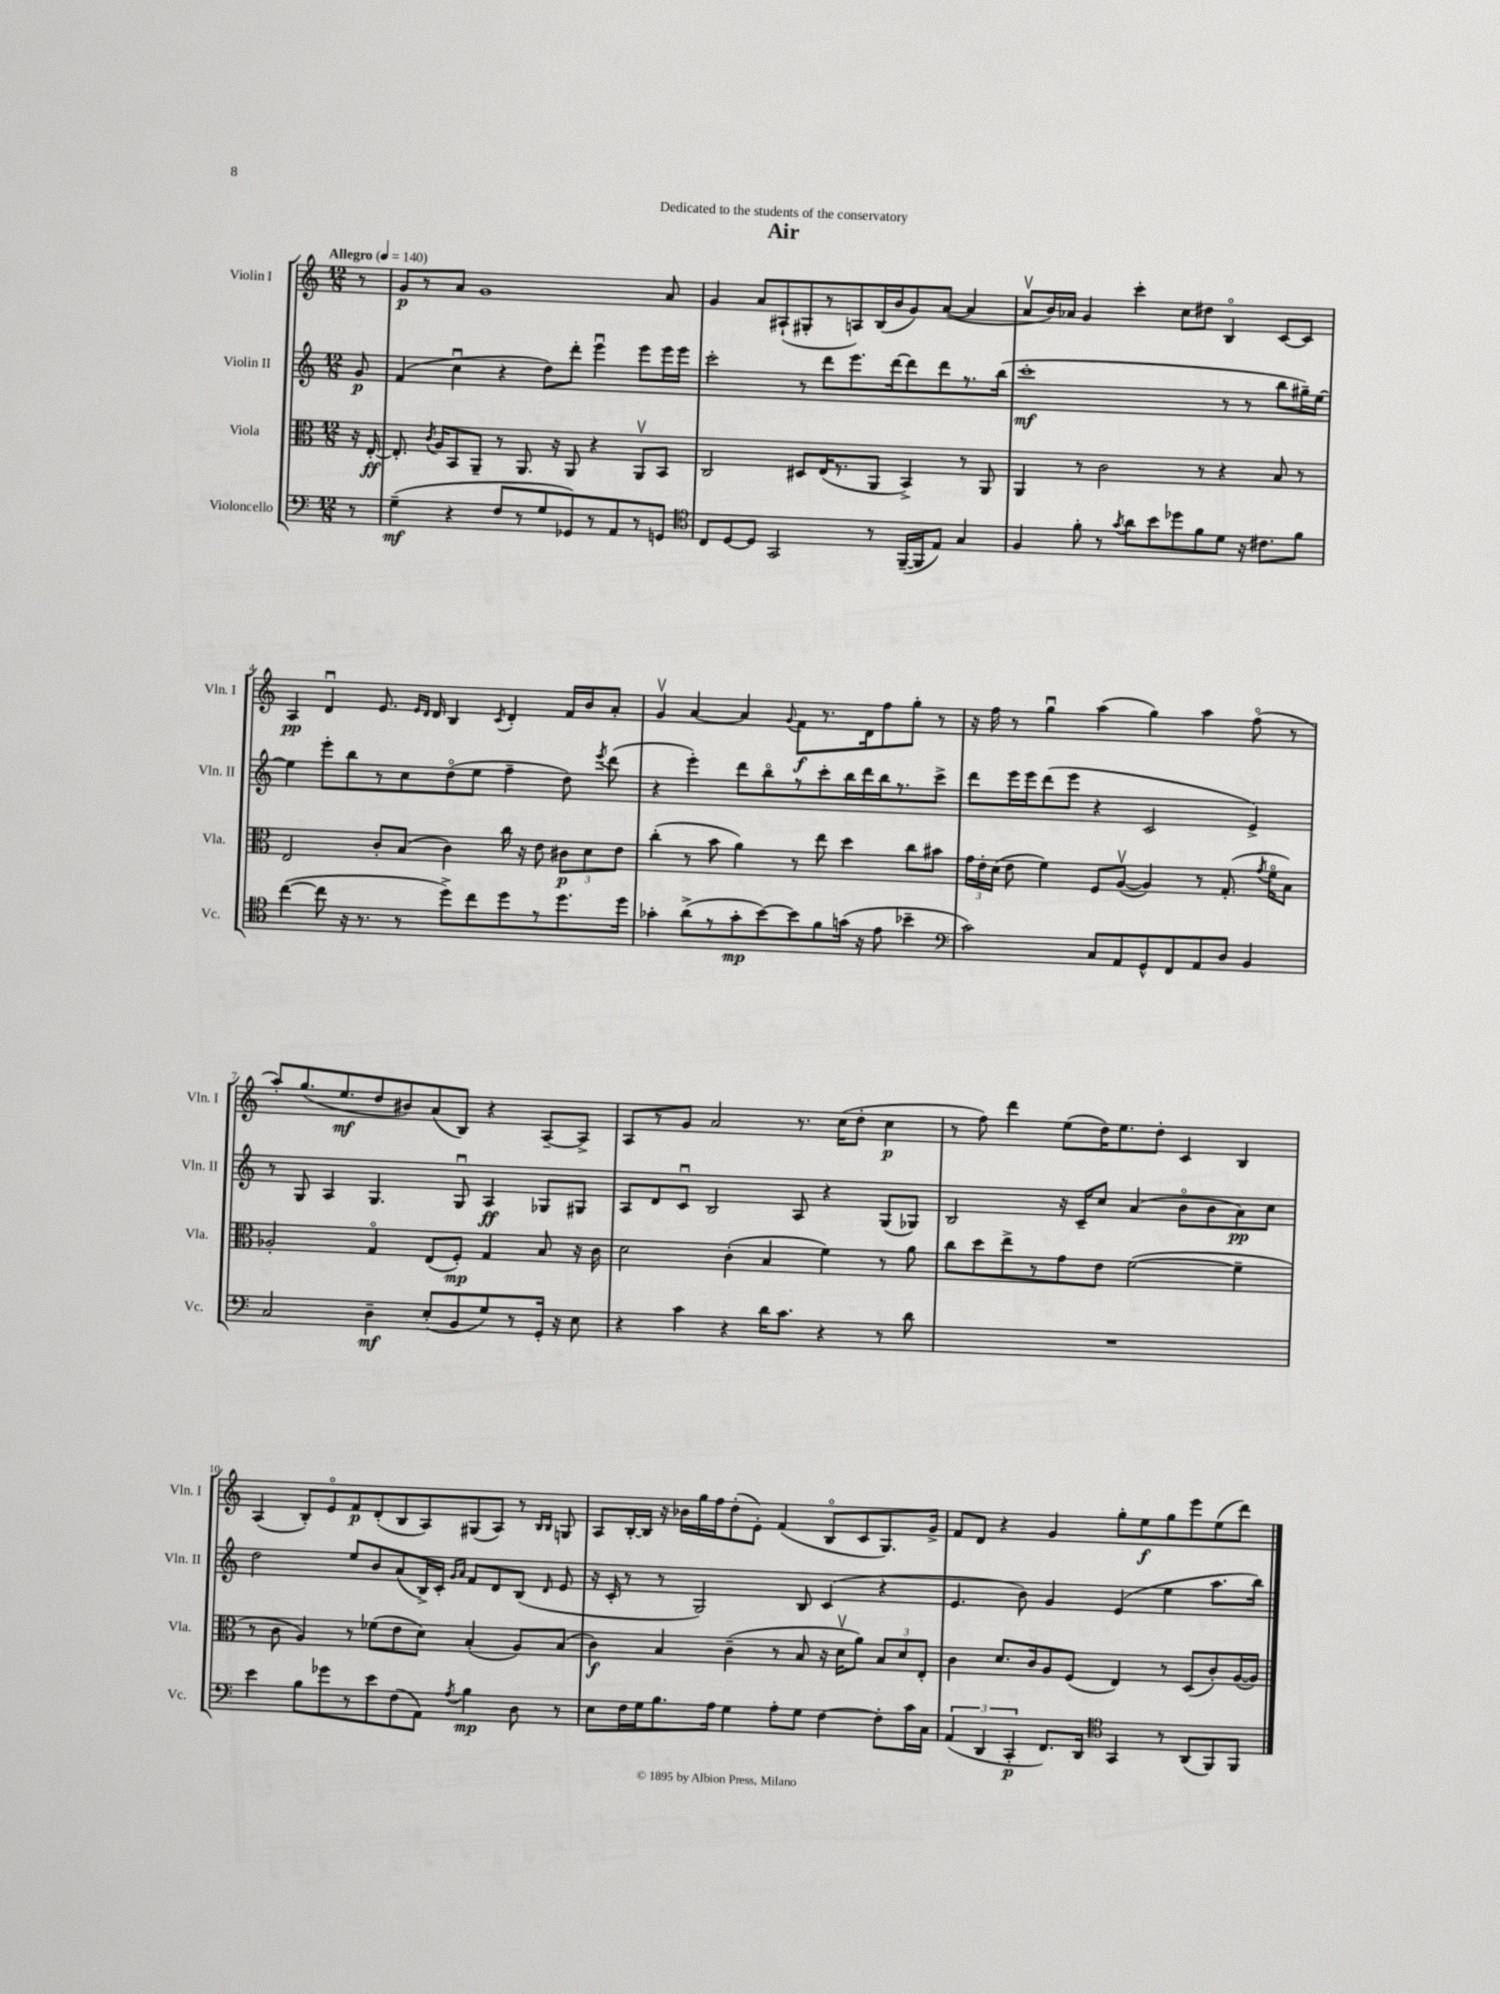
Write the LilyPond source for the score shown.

\header { title = "Air" dedication = "Dedicated to the students of the conservatory" }
<<
\new StaffGroup <<
\new Staff = "s0" \with { instrumentName = "Violin I" shortInstrumentName = "Vln. I" } {
    \clef treble \key c \major \numericTimeSignature \time 12/8 \partial 8 \tempo "Allegro" 4 = 140
    \autoBeamOff r8 |
    g'8[\p r8 a'8] g'1 a'8 |
    g'4 a'8[ ais8-!( gis8-. r8 a8) b16( b'16 g'8) a'8]~( a'4 |
    a'8[\upbow b'16) aes'16] g'4 c'''4-. c''8[ dis''8] b4\flageolet c'8[~ c'8] |
    a4\pp d'4\downbow e'8. \grace { e'16[ d'16] } d'16 b4 \acciaccatura { c'8 } d'4-. f'16[ b'16 a'8]-. |
    g'4\upbow a'4~ a'4 \appoggiatura { g'8 } f'8[\f r8. d'16 f''8 g''8]-. r8 |
    r16 f''16 r8 g''4\downbow a''4( g''4) a''4 f''8\flageolet( r8 |
    a''8[-.) g''8.( e''8.\mf d''8 bis'8) a'8( b8]) r4 a8[~-- a8]-> |
    a8[ r8 g'8] a'2 r8. c''16[( d''8]-. c''4\p |
    r8 f''8) d'''4 e''8[( d''16) e''8. d''8]-. c'4 b4 |
    a4( b8[-.) e'8\flageolet f'8\p d'8-.( b8 a8) gis8( a8]) r8 \grace { b16[ b16] } g8 |
    a8[ b16~-. b16] r16 bes'16[ g''16 f''16 d''8-.( e'8]-.) f'4( b8[\flageolet c'8 g8.) g'16]-> |
    f'8[ d'8] r4 g'4 g''8[-. e''8\f g''8 e'''8 e''8( d'''8]) \bar "|." |
}
\new Staff = "s1" \with { instrumentName = "Violin II" shortInstrumentName = "Vln. II" } {
    \clef treble \key c \major \numericTimeSignature \time 12/8 \partial 8
    \autoBeamOff g'8\p |
    f'4( c''4\downbow r4 d''8[) d'''8]-. e'''4\downbow e'''8[ e'''16 e'''16] |
    c'''2-. r8 d'''8[ e'''8. d'''16~ d'''8 d'''8 r8. b''16]( |
    c'''1-.\mf r8 r8 b''8[ gis''16--) e''16]~ |
    e''4 e'''8[-. b''8 r8 c''8 d''8\flageolet( e''8] f''4-- d''8) \acciaccatura { e'''8 } d'''8( |
    r4 e'''4-.) d'''8[ b''8\flageolet r8 c'''8-. b''16 d'''16 b''16 r8. c'''8]-> |
    d'''8[ e'''16 e'''16 d'''8( e'''8] r4 c'2 e'4->) |
    r8 g8 a4 g4. g8\downbow a4\ff ges8[ gis8] |
    a8[ d'8 c'8]\downbow b2 a8 r4 g8[( ges8]) |
    b2 r16 c'16[-- c''8] a'4( b'8[\flageolet b'8 a'8\pp) c''8] |
    d''2 e''8[ b'8 a'8( b16->) c'16]-. \grace { g'16[ a'16] } f'8[ d'8 b8]( \grace { d'16 } e'8 |
    r16 c'16-. r8 r8 g2) b8 c'4( r4 |
    e'4. b'8) g'4 e'4( e''4 a''8.[ b''16]) \bar "|." |
}
\new Staff = "s2" \with { instrumentName = "Viola" shortInstrumentName = "Vla." } {
    \clef alto \key c \major \numericTimeSignature \time 12/8 \partial 8
    \autoBeamOff r16 e16~-.\ff |
    e8.-. \acciaccatura { c'8 } a16[ b,8 a,8]-- r8 a,8. r16 a,8 r4 a,8[\upbow b,8] |
    c2 dis8[ e16( r8. a,8] b,4->) r8 a,8 |
    a,4 r8 c'2 r8 r4 b8 r8 |
    e2 c'8[-. b8]( c'4) c''16 r16 e'8 \tuplet 3/2 { cis'8[\p d'8 e'8] } |
    c''4-.( r8 b'8 a'4) r8 e''8 d''4 c''8[ bis'8] |
    \tuplet 3/2 { g'16[ e'16-. d'16]( } e'8 f'4) f8[ a8]~\upbow( a4) r8 g8.-.( \acciaccatura { g'8 } f'16[\flageolet b8]) |
    aes2-. g4\flageolet e8[( f8]-.\mp) g4 b8 r16 c'16 |
    d'2 c'4-.( b4 f'4) r8 a'8 |
    c''8[ d''8 e''8-> r8 g'8 e'8] f'2~( f'4-- |
    r8 c'8 a4) r8 fes'8[( e'8 d'8]) b4-.( a8[) b8]( |
    c'4\f) b4 c'4--( r8 b8 r16 d'16[\upbow a'8]) \tuplet 3/2 { b8[ d'8 e8]-. } |
    c'4 d'8.[ c'16 a8 f8]( e4) r8 d8[( c'8-.) a16~( a16]) \bar "|." |
}
\new Staff = "s3" \with { instrumentName = "Violoncello" shortInstrumentName = "Vc." } {
    \clef bass \key c \major \numericTimeSignature \time 12/8 \partial 8
    \autoBeamOff r8 |
    g4--\mf( r4 f8[ r8 g8 ges,8) r8 a,8 r8 g,8] |
    \clef tenor c8[ d8~ d8] g,2 r8 f,16[~--( f,16 e8]) g4 |
    f4 f'8-. r8 \acciaccatura { g'8 } a'8[ b'8 des''8 f'8 d'8] r16 cis'8.[ f'8] |
    c''4~( c''8 r16 r8. r8 d''8[->) c''8 d''8 r8 d''8. d''16] |
    ges'4-. a'8[->( r8 ges'8-.\mp b'8~) b'8 f'8 g'16]( r16 e'8 bes'4-- |
    \clef bass c'2) c8[ a,8 g,8-^ f,8 a,8 d8] b,4 |
    c2 d4--\mf e8[-.( b,8 g8) r8 g,16]-. r16 e8 |
    r4 c'4 r4 d'16[ c'8.] r4 r8 d'8 |
    R1. |
    e'4 b8[ ges'8 r8 e'8 f8( a,8]) \acciaccatura { a8 } b4\mp d8 r8 |
    e8[ f16 g16 b8. a16] g4 a8[-. g8] f4~ f8[-. c'16 c16] |
    \tuplet 3/2 { a,4( d,4 c,4-.\p } f,8.[) d,16] \clef tenor g,4 r8 a,8[( f,8) f,8] \bar "|." |
}
>>
>>
